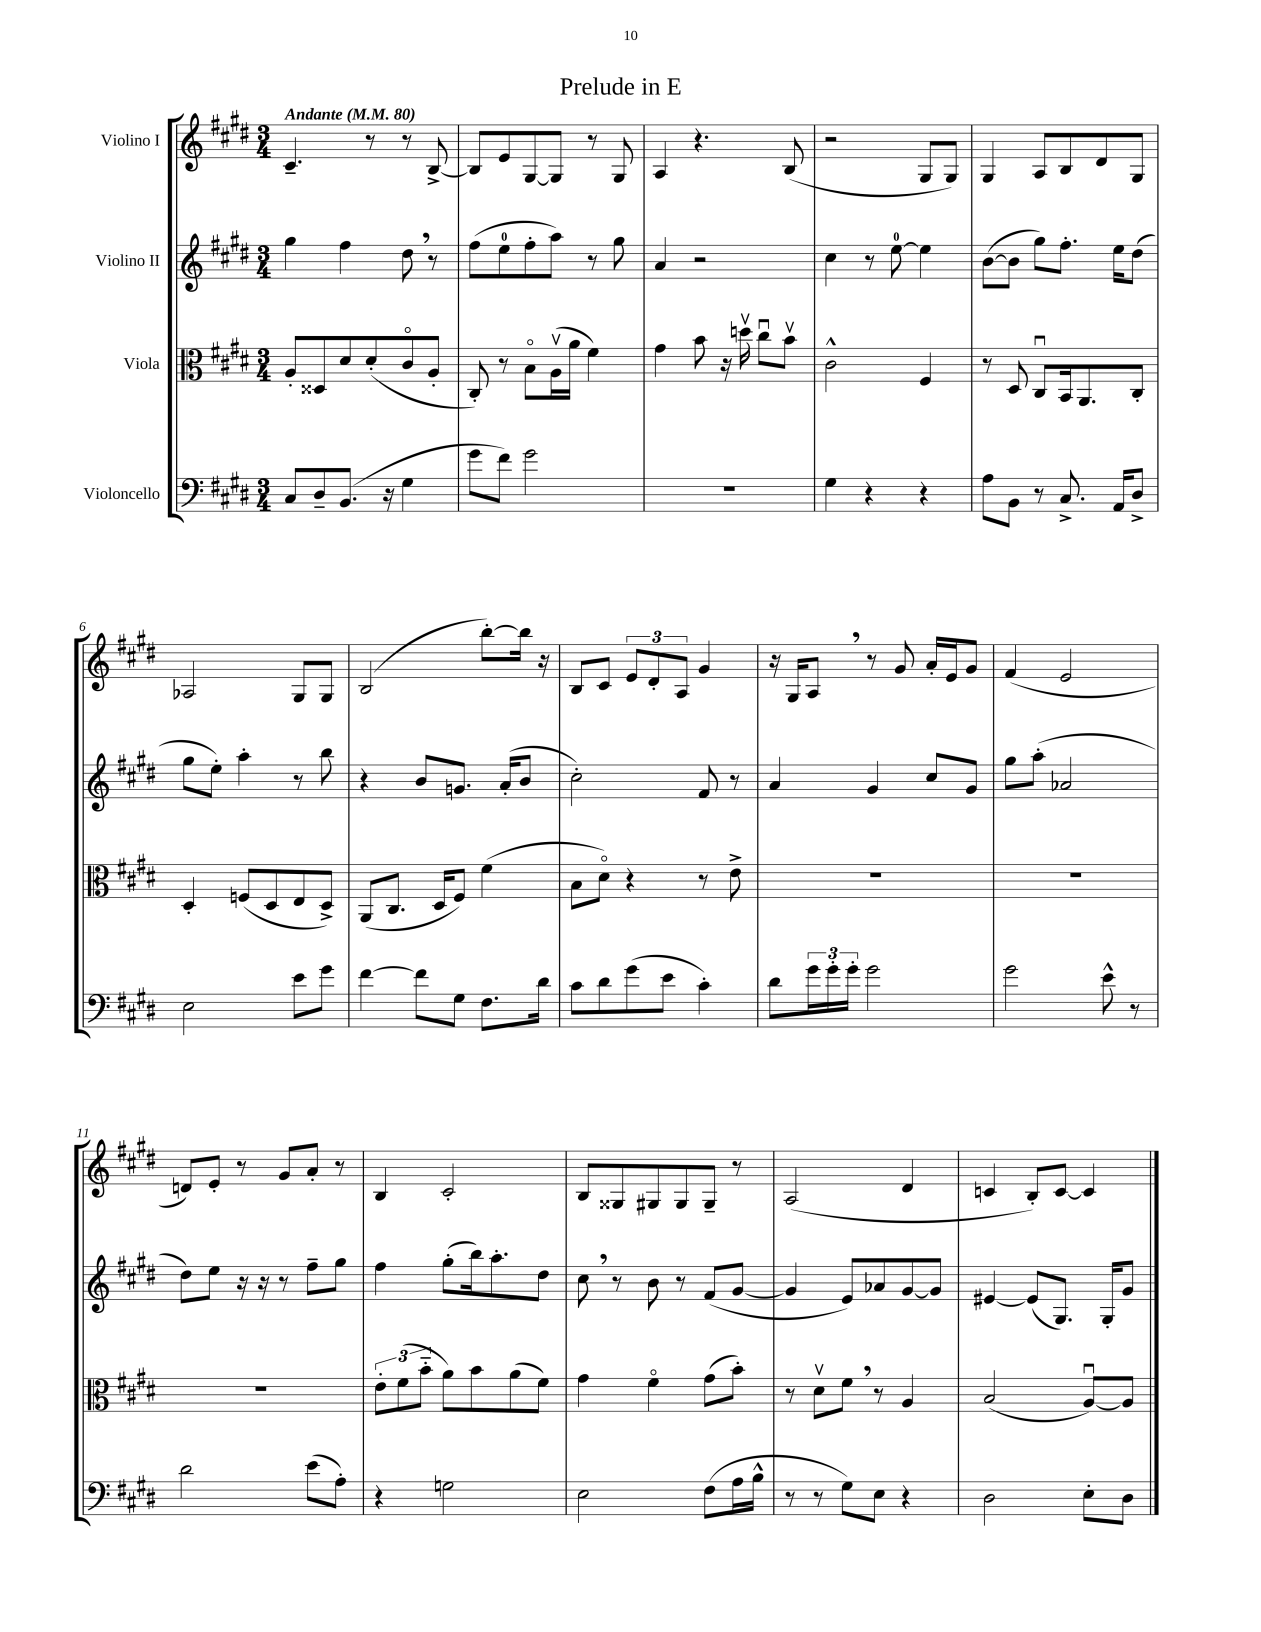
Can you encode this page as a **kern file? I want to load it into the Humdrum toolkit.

**kern	**kern	**kern	**kern
*staff4	*staff3	*staff2	*staff1
*clefF4	*clefC3	*clefG2	*clefG2
*k[f#c#g#d#]	*k[f#c#g#d#]	*k[f#c#g#d#]	*k[f#c#g#d#]
*M3/4	*M3/4	*M3/4	*M3/4
*MM80	*MM80	*MM80	*MM80
8C#	8A'	4gg#	4.c#~
8D#~	8D##	.	.
(8.BB	8d#	4ff#	.
.	(8d#'	.	8r
16r	.	.	.
4G#	8c#o	8dd#	8r
.	8A'	8r	[8B^
=	=	=	=
8g#	8C#')	(8ff#	8B]
8f#)	8r	8ee	8e
2g#	8Bo	8ff#'	[8G#
.	(16Av	8aa)	8G#]
.	16a	.	.
.	4f#)	8r	8r
.	.	8gg#	8G#
=	=	=	=
2.r	4g#	4a	4A
.	8b	2r	4.r
.	16r	.	.
.	16ddv	.	.
.	8cc#u	.	.
.	8bv	.	(8B
=	=	=	=
4G#	2c#^^	4cc#	2r
4r	.	8r	.
.	.	[8ee	.
4r	4F#	4ee]	8G#
.	.	.	8G#)
=	=	=	=
8A	8r	([8b	4G#
8BB	8D#	8b]	.
8r	8C#u	8gg#)	8A
8.C#^	16BB	8.ff#'	8B
.	8.AA	.	.
.	.	.	8d#
16AA	.	16ee	.
8D#^	8C#'	(8dd#	8G#
=	=	=	=
2E	4D#'	8gg#	2A-
.	.	8ee')	.
.	(8F	4aa'	.
.	8D#	.	.
8e	8E	8r	8G#
8g#	8D#^)	8bb	8G#
=	=	=	=
[4f#	(8AA	4r	(2B
.	8.C#	.	.
8f#]	.	8b	.
.	16D#	.	.
8G#	8F#)	8.g	.
8.F#	(4f#	.	[8bb')
.	.	(16a'	.
.	.	8b	16bb]
16d#	.	.	16r
=	=	=	=
8c#	8B	2cc#')	8B
8d#	8d#o)	.	8c#
(8g#	4r	.	12e
.	.	.	12d#'
8e	.	.	.
.	.	.	12A
4c#')	8r	8f#	4g#
.	8e^	8r	.
=	=	=	=
8d#	2.r	4a	16r
.	.	.	16G#
24g#	.	.	8A
24g#'	.	.	.
24g#'	.	.	.
2g#	.	4g#	8r
.	.	.	8g#
.	.	8cc#	16a'
.	.	.	16e
.	.	8g#	8g#
=	=	=	=
2g#	2.r	8gg#	(4f#
.	.	(8aa'	.
.	.	2a-	2e
8e^^	.	.	.
8r	.	.	.
=	=	=	=
2d#	2.r	8dd#)	8d)
.	.	8ee	8e'
.	.	16r	8r
.	.	16r	.
.	.	8r	8g#
(8e	.	8ff#~	8a'
8A')	.	8gg#	8r
=	=	=	=
4r	12e'	4ff#	4B
.	(12f#	.	.
.	12b'~	.	.
2G	8a)	(8gg#'	2c#'
.	8b	16bb)	.
.	.	8.aa'	.
.	(8a	.	.
.	8f#)	8dd#	.
=	=	=	=
2E	4g#	8cc#	8B
.	.	8r	8G##
.	4f#o	8b	8G#
.	.	8r	8G#
(8F#	(8g#	(8f#	8G#~
16A	8b')	[8g#	8r
16B^^	.	.	.
=	=	=	=
8r	8r	4g#]	(2A
8r	8d#v	.	.
8G#)	8f#	8e)	.
8E	8r	8a-	.
4r	4A	[8g#	4d#
.	.	8g#]	.
=	=	=	=
2D#	(2B	[4e#	4c
.	.	(8e#]	8B')
.	.	8.G#)	[8c
8E'	[8Au)	.	4c]
.	.	16G#'	.
8D#	8A]	8g#	.
==	==	==	==
*-	*-	*-	*-
